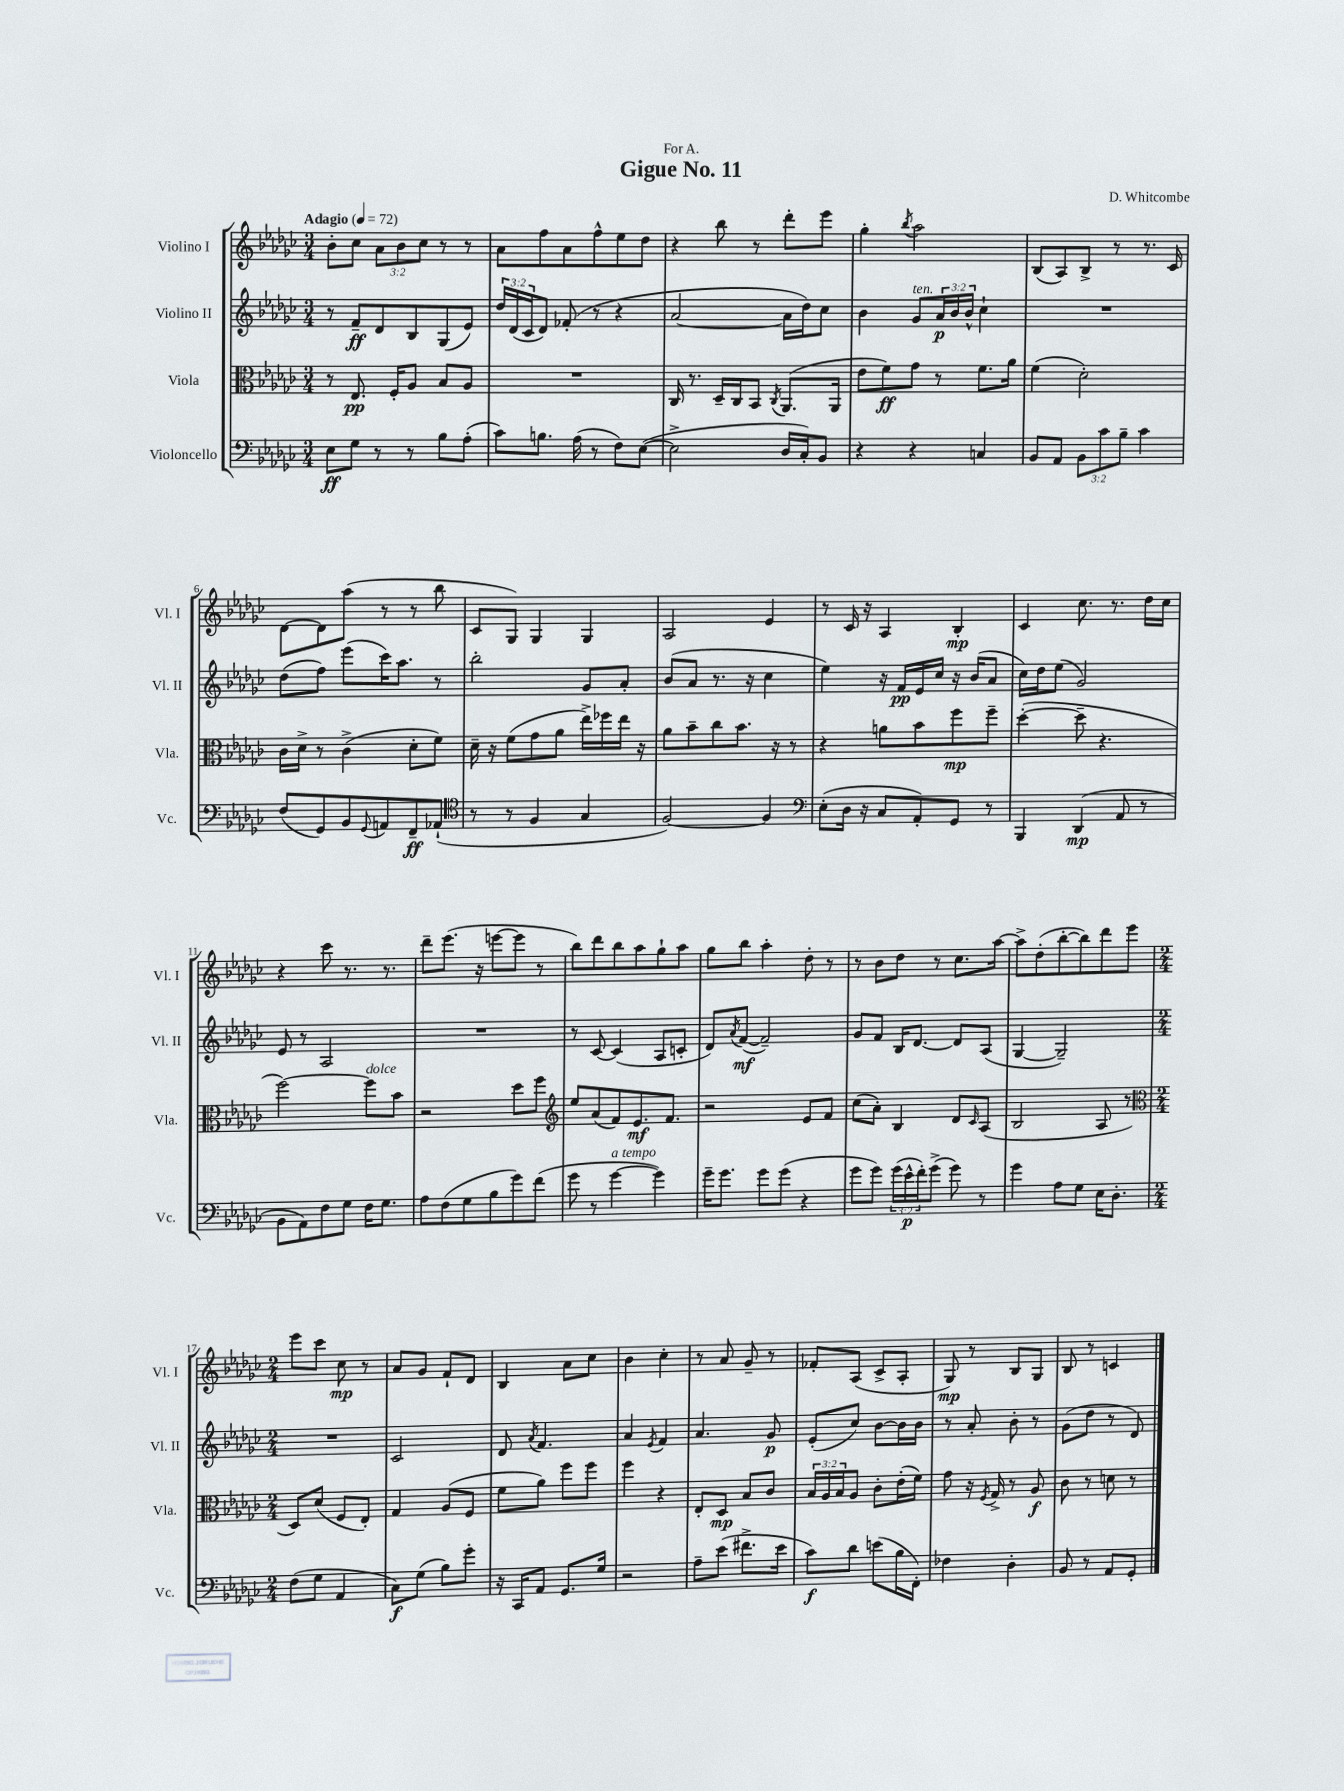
\header { title = "Gigue No. 11" composer = "D. Whitcombe" dedication = "For A." }
<<
\new StaffGroup <<
\new Staff = "s0" \with { instrumentName = "Violino I" shortInstrumentName = "Vl. I" } {
    \clef treble \key ges \major \numericTimeSignature \time 3/4 \override Staff.TupletNumber.text = #tuplet-number::calc-fraction-text \tempo "Adagio" 4 = 72
    bes'8-. ces''8 \tuplet 3/2 { aes'8 bes'8 ces''8 } r8 r8 |
    aes'8 f''8 aes'8 f''8-^ ees''8 des''8 |
    r4 bes''8 r8 des'''8-. ees'''8 |
    ges''4-. \acciaccatura { bes''8 } aes''2 |
    bes8( aes8) bes8-> r8 r8. ces'16 |
    des'8~ des'8 aes''8( r8 r8 bes''8 |
    ces'8 ges8) ges4 ges4 |
    aes2 ees'4 |
    r8 ces'16 r16 aes4 bes4-.\mp |
    ces'4 ces''8. r8. des''16 ces''16 |
    r4 ces'''8 r8. r8. |
    des'''8-- ees'''8.( r16 e'''8~ e'''8 r8 |
    bes''8) des'''8 bes''8 aes''8 ges''8-! aes''8 |
    ges''8 bes''8 aes''4-. des''8-. r8 |
    r8 bes'8 des''8 r8 ces''8. aes''16~ |
    aes''8-> des''8-.( bes''8~-. bes''8) des'''8 ees'''8 |
    \numericTimeSignature \time 2/4 ees'''8 ces'''8 ces''8\mp r8 |
    aes'8 ges'8 f'8-! des'8 |
    bes4 aes'8 ces''8 |
    bes'4 ces''4-. |
    r8 aes'8 ges'8-- r8 |
    fes'8-. aes8( ces'8-> aes8-. |
    ges8\mp) r8 bes8 ges8 |
    bes8 r8 c'4 \bar "|." |
}
\new Staff = "s1" \with { instrumentName = "Violino II" shortInstrumentName = "Vl. II" } {
    \clef treble \key ges \major \numericTimeSignature \time 3/4 \override Staff.TupletNumber.text = #tuplet-number::calc-fraction-text
    r8 f'8--\ff des'8 bes8 ges8( ees'8) |
    \tuplet 3/2 { des''16 des'16( ces'16 } des'8) fes'8-.( r8 r4 |
    aes'2~ aes'16 des''16) ces''8 |
    bes'4 ges'8^\markup { \italic "ten." } \tuplet 3/2 { aes'16\p bes'16 bes'16-^ } ces''4-! |
    R2. |
    des''8( f''8) ees'''8( ces'''16) aes''8. r8 |
    bes''2-. ges'8 aes'8-. |
    bes'8( aes'8 r8. r16 ces''4 |
    ees''4) r16 f'16\pp ees'16 ces''16 r16 bes'16( aes'8 |
    ces''16) des''16 ees''8( ges'2) |
    ees'8 r8 aes2 |
    R2. |
    r8 ces'8~ ces'4( aes8 c'8-. |
    des'8) \acciaccatura { aes'8 } f'8~\mf( f'2--) |
    ges'8 f'8 bes16 des'8.~ des'8 aes8( |
    ges4~ ges2--) |
    \numericTimeSignature \time 2/4 R2 |
    ces'2 |
    des'8 \acciaccatura { aes'8 } f'4. |
    aes'4 \acciaccatura { ees'8 } f'4 |
    aes'4. ges'8\p |
    ees'8-.( ces''8) bes'8~ bes'16 bes'16 |
    r8 aes'8-. bes'8-. r8 |
    ges'8( des''8 r8 des'8) \bar "|." |
}
\new Staff = "s2" \with { instrumentName = "Viola" shortInstrumentName = "Vla." } {
    \clef alto \key ges \major \numericTimeSignature \time 3/4 \override Staff.TupletNumber.text = #tuplet-number::calc-fraction-text
    r8 ees8.\pp f16-. aes8 bes8 aes8 |
    R2. |
    ces16 r8. des16-- ces16 bes,8 \acciaccatura { ces8 } aes,8.( aes,16 |
    ees'8 f'8\ff) ges'8 r8 f'8. aes'16 |
    f'4( des'2-.) |
    ces'16 des'16-> r8 ces'4->( des'8-. f'8) |
    des'16-- r16 f'8( ges'8 aes'8 ees''16->) fes''16 ees''16 r16 |
    aes'8 bes'8-- ces''8 bes'8. r16 r8 |
    r4 a'8 bes'8 f''8\mp f''8-- |
    des''4~-.( des''8-- r4. |
    f''2~) f''8^\markup { \italic "dolce" } bes'8 |
    r2 des''8 f''8 |
    \clef treble ees''8 aes'8( f'8) ees'8.\mf f'8. |
    r2 ees'8 f'8 |
    ces''8( aes'8-.) bes4 des'8 \grace { ces'16 } aes8( |
    bes2 aes8 r8 |
    \numericTimeSignature \time 2/4 \clef alto des8) des'8( f8 ees8-.) |
    ges4 aes8( f8 |
    f'8 aes'8) f''8 f''8 |
    f''4 r4 |
    ees8-. des8\mp bes8 ces'8 |
    \tuplet 3/2 { bes16 aes16 bes16 } aes8 ces'8-. ees'16-.( f'16) |
    ges'8 r16 \acciaccatura { f8 } ges16-> r8 aes8\f |
    ces'8 r8 d'8 r8 \bar "|." |
}
\new Staff = "s3" \with { instrumentName = "Violoncello" shortInstrumentName = "Vc." } {
    \clef bass \key ges \major \numericTimeSignature \time 3/4 \override Staff.TupletNumber.text = #tuplet-number::calc-fraction-text
    ees8\ff ges8 r8 r8 bes8 aes8-.( |
    ces'8) b8. aes16( r8 f8) ees8~( |
    ees2-> des16 ces16-.) bes,8 |
    r4 r4 c4 |
    bes,8 aes,8 \tuplet 3/2 { bes,8 ces'8 bes8-- } ces'4 |
    f8( ges,8) bes,8 \appoggiatura { ges,8 } a,8 f,8--\ff aes,8-!( |
    \clef tenor r8 r8 f4 ges4 |
    f2~) f4 |
    \clef bass ees8-.( des16 r16 ces8 aes,8-.) ges,8 r8 |
    bes,,4 des,4\mp( aes,8 r8 |
    bes,8 aes,8) f8 ges8 f16 ges8. |
    aes8 f8( ges8 bes8 ges'8) f'8( |
    ges'8 r8 ges'4~^\markup { \italic "a tempo" } ges'4) |
    ges'16-- ges'8. ges'8 ges'8( r4 |
    ges'8 ges'8) \tuplet 3/2 { ges'16( ees'16-^\p f'16-.) } ges'8->( ges'8) r8 |
    ges'4 aes8 ges8 ees16 des8.-. |
    \numericTimeSignature \time 2/4 f8( ges8 aes,4 |
    ces8\f) ges8( bes8) ges'8-. |
    r16 ces,16 aes,8 ges,8. ges16 |
    r2 |
    aes8-- ees'8( fis'8.-> ees'16 |
    ces'8\f) des'8 e'8( bes16 f,16-.) |
    fes4 des4-. |
    bes,8 r8 aes,8 ges,8-. \bar "|." |
}
>>
>>
